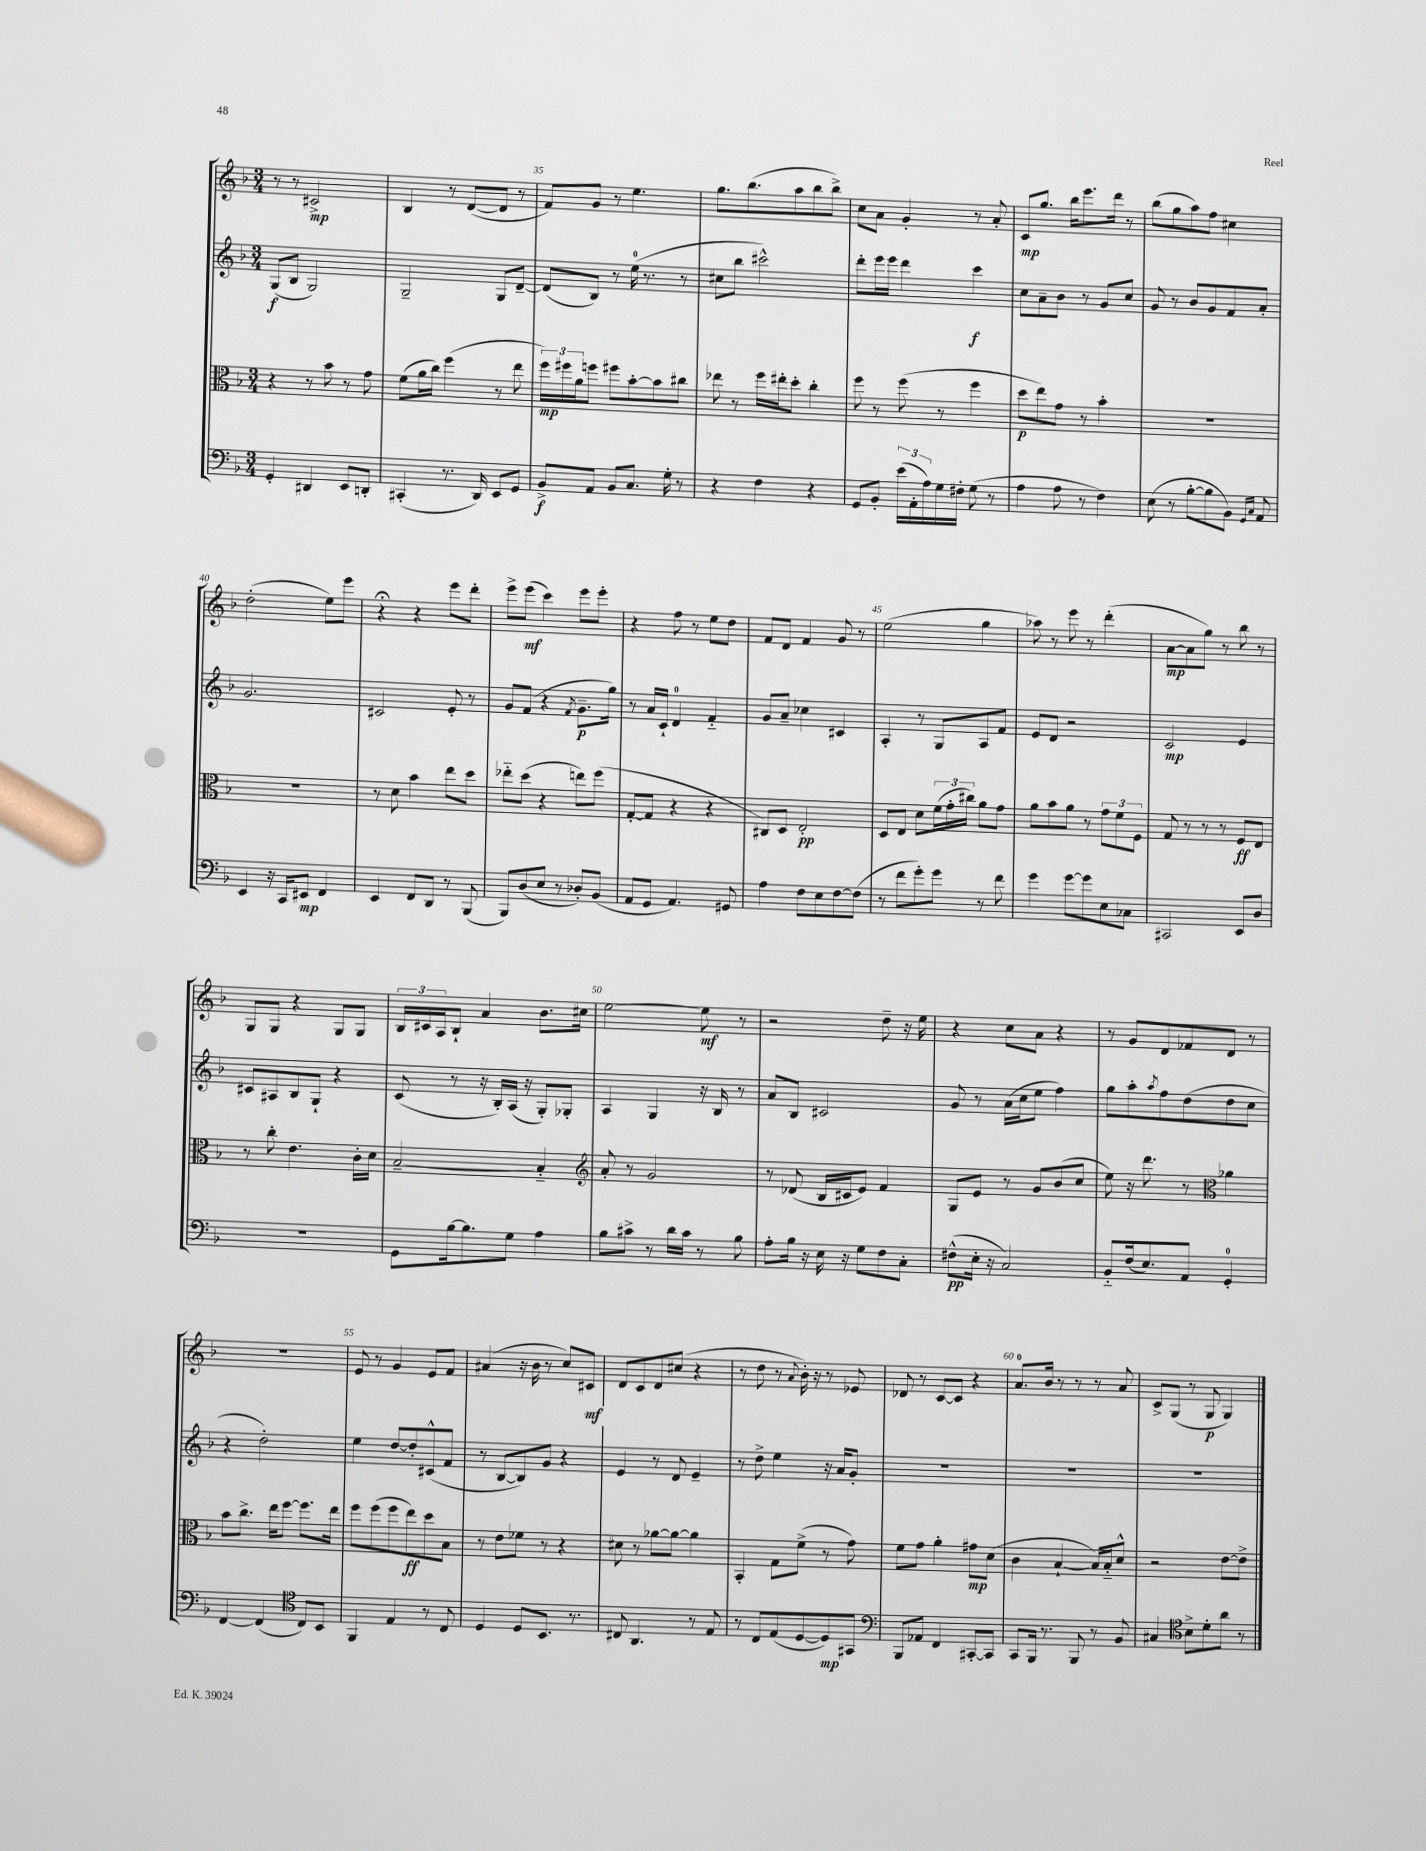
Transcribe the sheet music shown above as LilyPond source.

<<
\new StaffGroup <<
\new Staff = "s0" {
    \clef treble \key f \major \numericTimeSignature \time 3/4
    r8 r8 cis'2->\mp |
    bes4 r8 d'8~( d'8 r8 |
    f'8) g'8 r8 e''4. |
    g''8. bes''8.( a''8 bes''8 bes''8->) |
    c''8 a'8 g'4-. r8 a'8-. |
    c'8\mp g''8. bes''16 e'''8. d'''16 r8 |
    bes''8( g''8 a''8) f''8 cis''4 |
    d''2-.( e''8) e'''8 |
    r4\fermata r4 e'''8 d'''8-. |
    e'''8-> e'''8\mf( c'''4) e'''8 e'''8-. |
    r4 f''8 r8 e''8 d''8 |
    f'8 d'8 f'4 g'8 r8 |
    e''2( g''4 |
    aes''8) r8 e'''8 r8 d'''4-.( |
    a'8~\mp a'8 g''8) r8 bes''8 r8 |
    g8 g8 r4 g8 g8 |
    \tuplet 3/2 { bes16 cis'16 a16 } bes8-! a'4 bes'8. cis''16 |
    e''2~ e''8\mf r8 |
    r2 d''8-- r16 e''16 |
    r4 c''8 a'8 r4 |
    r8 g'8 d'8 fes'8 d'8 r8 |
    R2. |
    e'8 r8 g'4 e'8 f'8 |
    ais'4( r16 bes'16 r8 c''8) cis'8\mf |
    d'8 c'8 d'8 cis''8( r4 |
    r8 d''8 r8 \appoggiatura { a'8 } bes'16-.) r16 r8 ees'8 |
    des'8 r8 c'8~ c'8 r4 |
    a'8.-0 bes'16 r8 r8 r8 a'8 |
    c'8-> g8( r8 g8\p g4) \bar "|." |
}
\new Staff = "s1" {
    \clef treble \key f \major \numericTimeSignature \time 3/4
    g8\f( bes8 g2) |
    g2-- g8 d'8~-- |
    d'8( bes8) r8 e''16-0( r8. r8 |
    cis''8 bes''8 cis'''2-^) |
    d'''8-. e'''16 e'''16 d'''4 c'''4\f |
    c''8 a'8-- bes'8 r8 g'8 c''8 |
    g'8 r8 bes'8 g'8 f'8 a'8-. |
    g'2. |
    cis'2 e'8-. r8 |
    g'8 f'8( r4 \acciaccatura { f'8 } g'8.--\p g''16) |
    r8 a'16 c'16-! d'4-0 f'4-_ |
    g'8 a'8-- ces''4 cis'4 |
    a4-. r8 g8 a8 f'8 |
    e'8 d'8 r2 |
    c'2\mp e'4 |
    cis'8 ais8 bes8 g8-! r4 |
    c'8( r8 r16 bes16-.) a16( r16 g8-.) ges8-. |
    a4 g4 r16 bes16 r8 |
    a'8 bes8 cis'2 |
    g'8 r8 a'16( c''16 e''8 f''4) |
    g''8 a''8-. \acciaccatura { a''8 } f''8 d''8( d''8 c''8 |
    r4 d''2-.) |
    e''4 d''8~ d''8-. cis'8-^( f'8 |
    r8 bes8~ bes8) g'8 r4 |
    e'4 r8 d'8 e'4-- |
    r8 d''8-> e''4 r16 a'16 g'8-. |
    R2. |
    R2. |
    R2. \bar "|." |
}
\new Staff = "s2" {
    \clef alto \key f \major \numericTimeSignature \time 3/4
    r4 r8 bes'8 r8 g'8 |
    f'8( a'16 c''16) f''4( r8 e''8 |
    \tuplet 3/2 { f''16\mp) fis''16 a'16 } f''8 fis''8 bes'8~-. bes'8 cis''8 |
    ees''8 r8 f''16 eis''16-. d''8-. c''4-. |
    f''8 r8 f''8( r8 f''4 |
    d''8\p e''8) g'8 r8 bes'4-. |
    R2. |
    R2. |
    r8 d'8 bes'4 e''8 d''8 |
    ees''8-_ d''8( r4 e''8) f''8( |
    g8~-. g8 r4 r4 |
    cis8) d8 e2-.\pp |
    d8 e8 d'8 \tuplet 3/2 { f'16( g'16-. cis''16) } a'8 g'8 |
    a'8 bes'8 a'8 r8 \tuplet 3/2 { g'8 f'8 f8 } |
    g8 r8 r8 r8 f8\ff e8 |
    r8 c''8-. e'4. c'16-. d'16 |
    bes2~-- bes4-_ |
    \clef treble a'8-. r8 g'2 |
    r8 des'8( bes16 cis'16 e'8) f'4 |
    g8 e'8 r8 g'8 bes'8( c''8 |
    e''8) r16 d'''8. r8 \clef alto aes'4 |
    bes'8 c''8.-> e''16 f''8~ f''8. e''16 |
    f''8 f''8( f''8 e''8\ff) d''8 bes8 |
    r8 e'8 fes'8 r8 r4 |
    dis'8 r8 aes'8~ aes'8~ aes'4 |
    bes,4-. g8 f'8->( r8 g'8) |
    f'8 g'8 a'4-. gis'8\mp d'8( |
    c'4 bes4~-! bes16) bes16-_ d'8-^ |
    r2 e'8~ e'8-> \bar "|." |
}
\new Staff = "s3" {
    \clef bass \key f \major \numericTimeSignature \time 3/4
    g,4-. dis,4 e,8 d,8-. |
    cis,4-.( r8. d,16) e,8 g,8 |
    bes,8->\f a,8 bes,8 c8. g16-. r8 |
    r4 f4 r4 |
    g,8 bes,8-. \tuplet 3/2 { e'16( a,16-. a16) } g16 fis16-. g8( r8 |
    a4 a8 r8 f4) |
    e8( r8 bes8~-. bes8 bes,8) \grace { g,16 c16 } a,8 |
    e,4 r16 c,16 eis,8\mp f,4 |
    e,4 f,8 d,8 r8 bes,,8( |
    bes,,8) d8( e8 r8 des8-.) bes,8( |
    a,8 g,8 a,4.) gis,8 |
    a4 f8 e8 f8~ f8( |
    r8 f'8 g'8-.) g'8 r8 f'8 |
    g'4 g'8~ g'8 e8 ces8 |
    cis,2 e,8 d8 |
    R2. |
    g,8 bes16~ bes8. g8 a4 |
    bes8 cis'8-> r8 d'16 cis'16 r8 bes8 |
    a8-. bes16 r16 e16 r16 g8 f8 c8-. |
    fis8-^\pp( e16-. r16 c2) |
    bes,8-_ f16( e8.) a,8 g,4-0-. |
    f,4~ f,4( \clef tenor c8) bes,8 |
    f,4 e4 r8 c8 |
    d4 d8 bes,8. r8. |
    cis8 a,4. r8 e8 |
    r8 c8 e8( d8~ d8\mp) gis,8 |
    \clef bass bes,,8 aes,8 f,4 cis,8~-. cis,8 |
    c,8 bes,,16 r8. bes,,8 r8 bes,8 |
    cis4 \clef tenor bes8-> d'8-. a'8 r8 \bar "|." |
}
>>
>>
\layout { \context { \Score currentBarNumber = #33 \override BarNumber.break-visibility = ##(#f #t #t) barNumberVisibility = #(every-nth-bar-number-visible 5) } }
